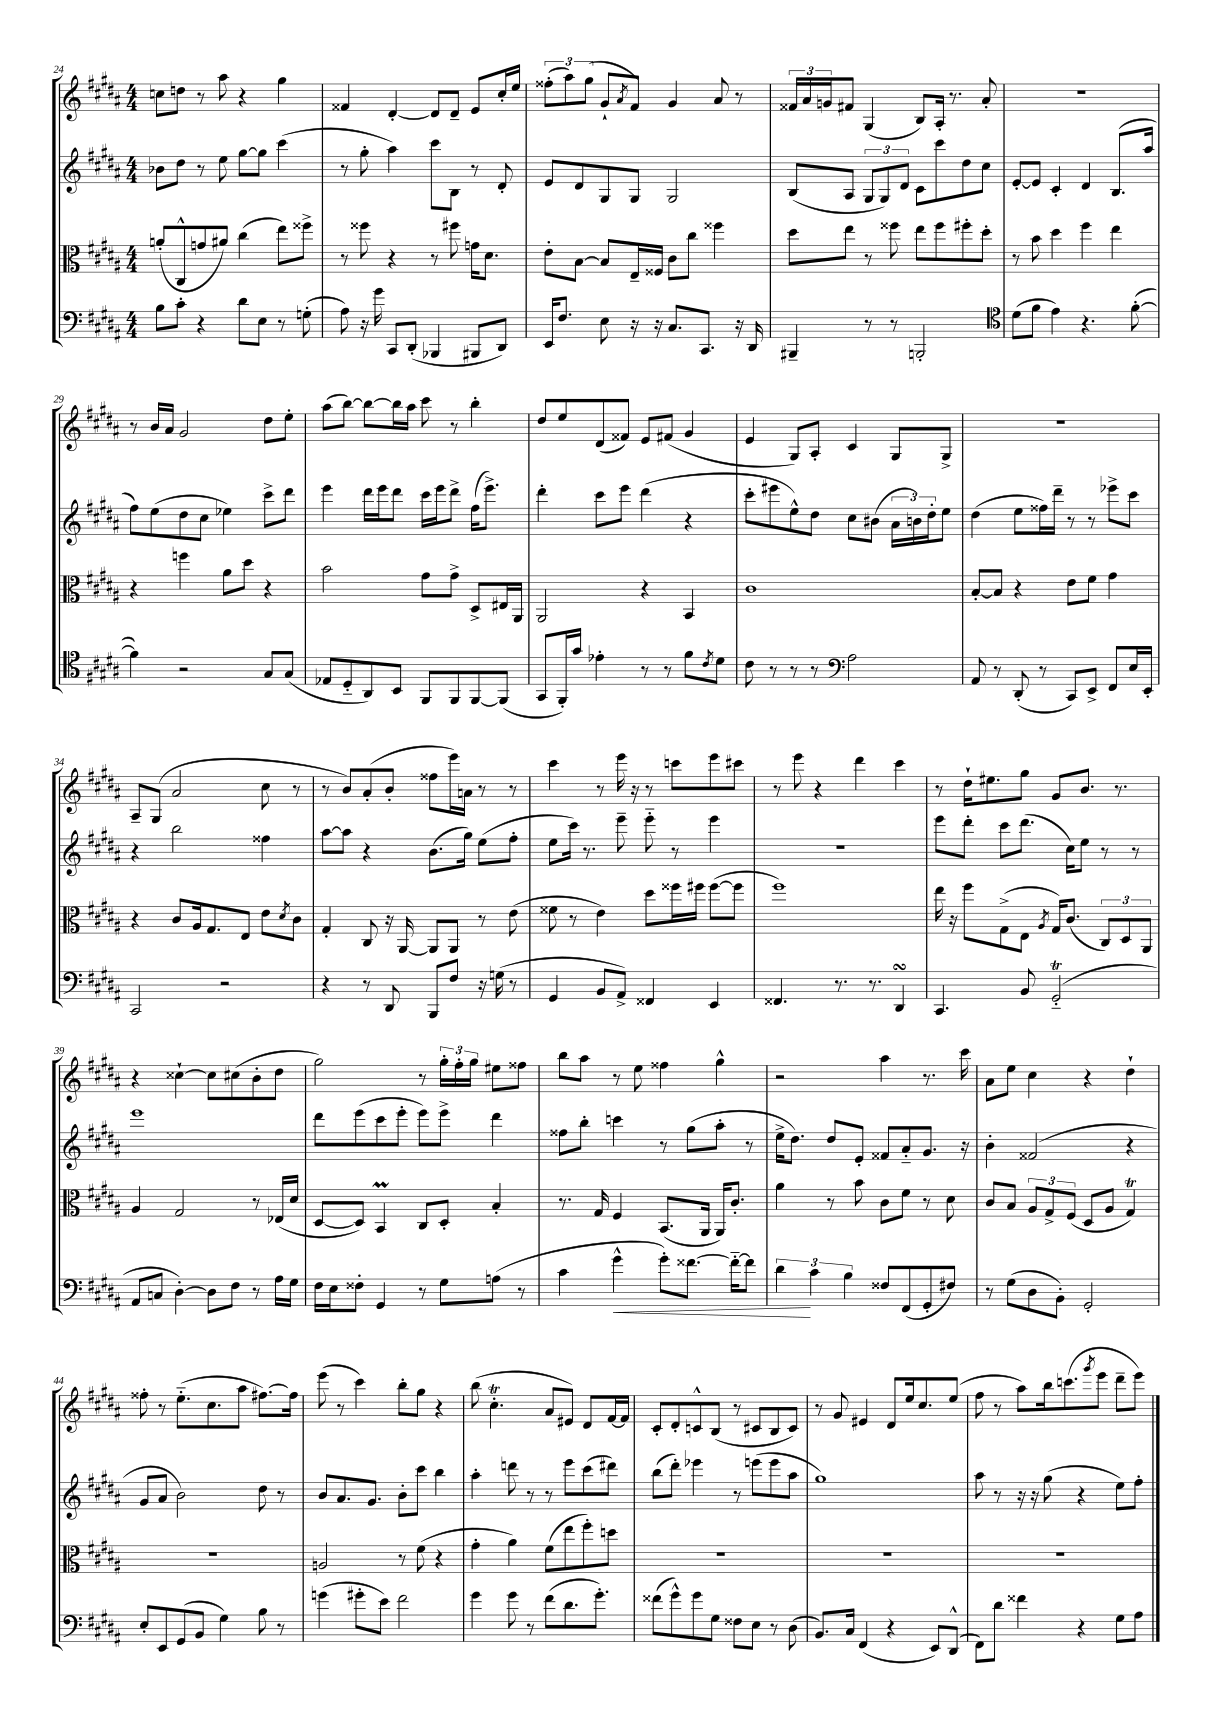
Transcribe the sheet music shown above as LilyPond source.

<<
\new StaffGroup <<
\new Staff = "s0" {
    \clef treble \key b \major \numericTimeSignature \time 4/4
    c''8 d''8 r8 ais''8 r4 gis''4 |
    fisis'4 dis'4~-. dis'8 dis'8-- e'8 cis''16-. e''16 |
    \tuplet 3/2 { fisis''8-.( ais''8) gis''8( } gis'8-! \acciaccatura { ais'8 } fis'8) gis'4 ais'8 r8 |
    \tuplet 3/2 { fisis'16 ais'16 g'16 } fis'8 gis4( b8) ais16-. r8. ais'8-. |
    R1 |
    r8 b'16 ais'16 gis'2 dis''8 e''8-. |
    ais''8( b''8~) b''8~ b''16 ais''16 cis'''8 r8 b''4-. |
    dis''8 e''8 dis'8( fisis'8) e'8 fis'8( gis'4 |
    e'4 gis8) ais8-. cis'4 gis8 gis8-> |
    R1 |
    ais8-- gis8( ais'2 cis''8 r8 |
    r8 b'8) ais'8-.( b'8-. fisis''8 e'''16) a'16 r8 r8 |
    cis'''4 r8 e'''16 r16 r8 c'''8 e'''8 cis'''8 |
    r8 e'''8 r4 dis'''4 cis'''4 |
    r8 dis''16-! eis''8. gis''8 gis'8 b'8. r8. |
    r4 cisis''4~-! cisis''8 cis''8( b'8-. dis''8 |
    gis''2) r8 \tuplet 3/2 { gis''16-. fis''16-. gis''16 } eis''8 fisis''8 |
    b''8 ais''8 r8 e''8 fisis''4 gis''4-^ |
    r2 ais''4 r8. cis'''16 |
    ais'8 e''8 cis''4 r4 dis''4-! |
    fisis''8-. r8 e''8.-_( cis''8. ais''8 fis''8.~) fis''16 |
    e'''8( r8 cis'''4) b''8-. gis''8 r4 |
    b''8( cis''4.-.\trill ais'8 eis'8) dis'8 fis'16~ fis'16 |
    cis'8-. dis'8-. c'8-^ b8( r8 cis'8 b8 cis'8) |
    r8 gis'8 eis'4 dis'8 e''16 cis''8. e''8( |
    fis''8 r8 ais''8) b''16 c'''8.( \acciaccatura { gis'''8 } e'''8 dis'''8-- e'''8) \bar "|." |
}
\new Staff = "s1" {
    \clef treble \key b \major \numericTimeSignature \time 4/4
    bes'8 dis''8 r8 e''8 gis''8~ gis''8 cis'''4( |
    r8 gis''8-. ais''4) cis'''8 b8 r8 dis'8-. |
    e'8 dis'8 gis8 gis8 gis2 |
    b8( ais8 \tuplet 3/2 { gis8 gis8) dis'8 } cis'8 cis'''8 dis''8 cis''8 |
    e'8~-. e'8 cis'4-. dis'4 b8.( ais''16 |
    fis''8) e''8( dis''8 cis''8 ees''4) cis'''8-> dis'''8 |
    e'''4 dis'''16 e'''16 dis'''8 cis'''16 e'''16 dis'''8-> fis''16( e'''8.->) |
    dis'''4-. cis'''8 e'''8 dis'''4( r4 |
    cis'''8-. eis'''8 e''8-^) dis''8 cis''8 bis'8( \tuplet 3/2 { ais'16 b'16) dis''16-. } e''8 |
    dis''4( e''8 fisis''16) dis'''16-- r8 r8 ees'''8-> cis'''8 |
    r4 b''2 fisis''4 |
    ais''8~ ais''8 r4 b'8.( gis''16) e''8( fis''8-. |
    e''8 cis'''16) r8. e'''8-- e'''8-_ r8 e'''4 |
    r1 |
    e'''8 dis'''8-. cis'''8 dis'''8.( cis''16) e''8 r8 r8 |
    e'''1 |
    dis'''8 e'''8( cis'''8 e'''8-. e'''8) e'''8-> dis'''4 |
    fisis''8 b''8-. c'''4 r8 gis''8( ais''8-. r8 |
    e''16-> dis''8.) dis''8 e'8-. fisis'8 ais'8-_ gis'8. r16 |
    b'4-. fisis'2( r4 |
    gis'8 ais'8 b'2) dis''8 r8 |
    b'8 ais'8. gis'8. b'8-. cis'''8 b''4 |
    ais''4-. d'''8 r8 r8 e'''8 cis'''8( dis'''8) |
    b''8( dis'''8-.) ees'''4 r8 e'''8( e'''8 ais''8 |
    gis''1) |
    ais''8 r8 r16 r16 gis''8( r4 e''8) fis''8-. \bar "|." |
}
\new Staff = "s2" {
    \clef alto \key b \major \numericTimeSignature \time 4/4
    a'8-.( cis8-^ g'8 ais'8) cis''4( e''8) fisis''8-> |
    r8 fisis''8 r4 r8 fis''8 g'16 dis'8. |
    e'8-. b8~ b8 e16-- fisis16 cis'8 cis''8 fisis''4 |
    dis''8 e''8 r8 fisis''8 e''8 fisis''8 fis''8-. dis''8-. |
    r8 b'8 dis''4 fis''4 e''4 |
    r4 f''4 ais'8 dis''8 r4 |
    b'2 gis'8 gis'8-> dis8-> eis16 ais,16 |
    ais,2 r4 b,4 |
    cis'1 |
    b8~-. b8 r4 e'8 fis'8 gis'4 |
    r4 cis'8 ais16 gis8. e8 e'8 \acciaccatura { dis'8 } cis'8 |
    gis4-. cis8 r16 ais,16~ ais,8 ais,8 r8 e'8( |
    fisis'8 r8 e'4) dis''8 fisis''16 fis''16 fis''8~( fis''8 |
    fis''1) |
    e''16 r16 fis''8 gis8->( e8 \acciaccatura { ais8 } gis16) cis'8.( \tuplet 3/2 { cis8) dis8 ais,8 } |
    ais4 gis2 r8 ees16( dis'16 |
    dis8~ dis8) b,4\prall cis8 dis8-. b4-. |
    r8. gis16 fis4 b,8.( ais,16 ais,16) cis'8.-. |
    ais'4 r8 b'8 cis'8 fis'8 r8 dis'8 |
    cis'8 b8 \tuplet 3/2 { ais8 gis8-> fis8( } dis8 ais8 gis4\trill) |
    R1 |
    a2 r8 fis'8( r4 |
    gis'4-. ais'4) fis'8( e''8 fis''8-.) d''8 |
    R1 |
    R1 |
    R1 \bar "|." |
}
\new Staff = "s3" {
    \clef bass \key b \major \numericTimeSignature \time 4/4
    b8 cis'8-. r4 dis'8 e8 r8 g8-.( |
    ais8) r16 gis'16 cis,8 dis,8-.( bes,,4 bis,,8 dis,8) |
    e,16 fis8. e8 r16 r16 cis8. cis,8. r16 dis,16 |
    bis,,4-- r8 r8 b,,2-. |
    \clef tenor dis'8( fis'8 e'4) r4. fis'8~-.( |
    fis'4) r2 gis8 gis8( |
    ees8 dis8-_ ais,8) b,8 fis,8 fis,8 fis,8~ fis,8( |
    gis,8 fis,16-.) gis'16 ees'4-. r8 r8 fis'8 \acciaccatura { cis'8 } dis'8 |
    cis'8 r8 r8 r8 \clef bass ais2 |
    ais,8 r8 dis,8-.( r8 cis,8) e,8-> fis,8 e16 e,16-. |
    cis,2 r2 |
    r4 r8 dis,8 b,,8 fis8 r16 g16( r8 |
    gis,4 b,8 ais,8->) fisis,4 e,4 |
    fisis,4. r8. r8. dis,4\turn |
    cis,4. b,8 gis,2-_\trill( |
    ais,8 c8 dis4~-.) dis8 fis8 r8 ais16 gis16 |
    fis16 e16 fisis8-. gis,4 r8 gis8 a8( r8 |
    cis'4 gis'4-^\< gis'8-.) fisis'8.~ fisis'16~-_ fisis'8 |
    \tuplet 3/2 { dis'4\! cis'4 b4 } fisis8 fis,8( gis,8-. fis8) |
    r8 gis8( dis8 b,8-.) gis,2-. |
    e8-. e,8 gis,8( b,8 gis4) b8 r8 |
    g'4( gis'8-. e'8) fis'2 |
    gis'4 gis'8 r8 fis'8( dis'8. gis'8.-.) |
    fisis'8( gis'8-^) gis'8 gis8 fisis8 e8 r8 dis8( |
    b,8.) cis16 fis,4( r4 e,8) dis,8-^( |
    fis,8) dis'8 fisis'4 r4 gis8 ais8 \bar "|." |
}
>>
>>
\layout { \context { \Score currentBarNumber = #24 } }
